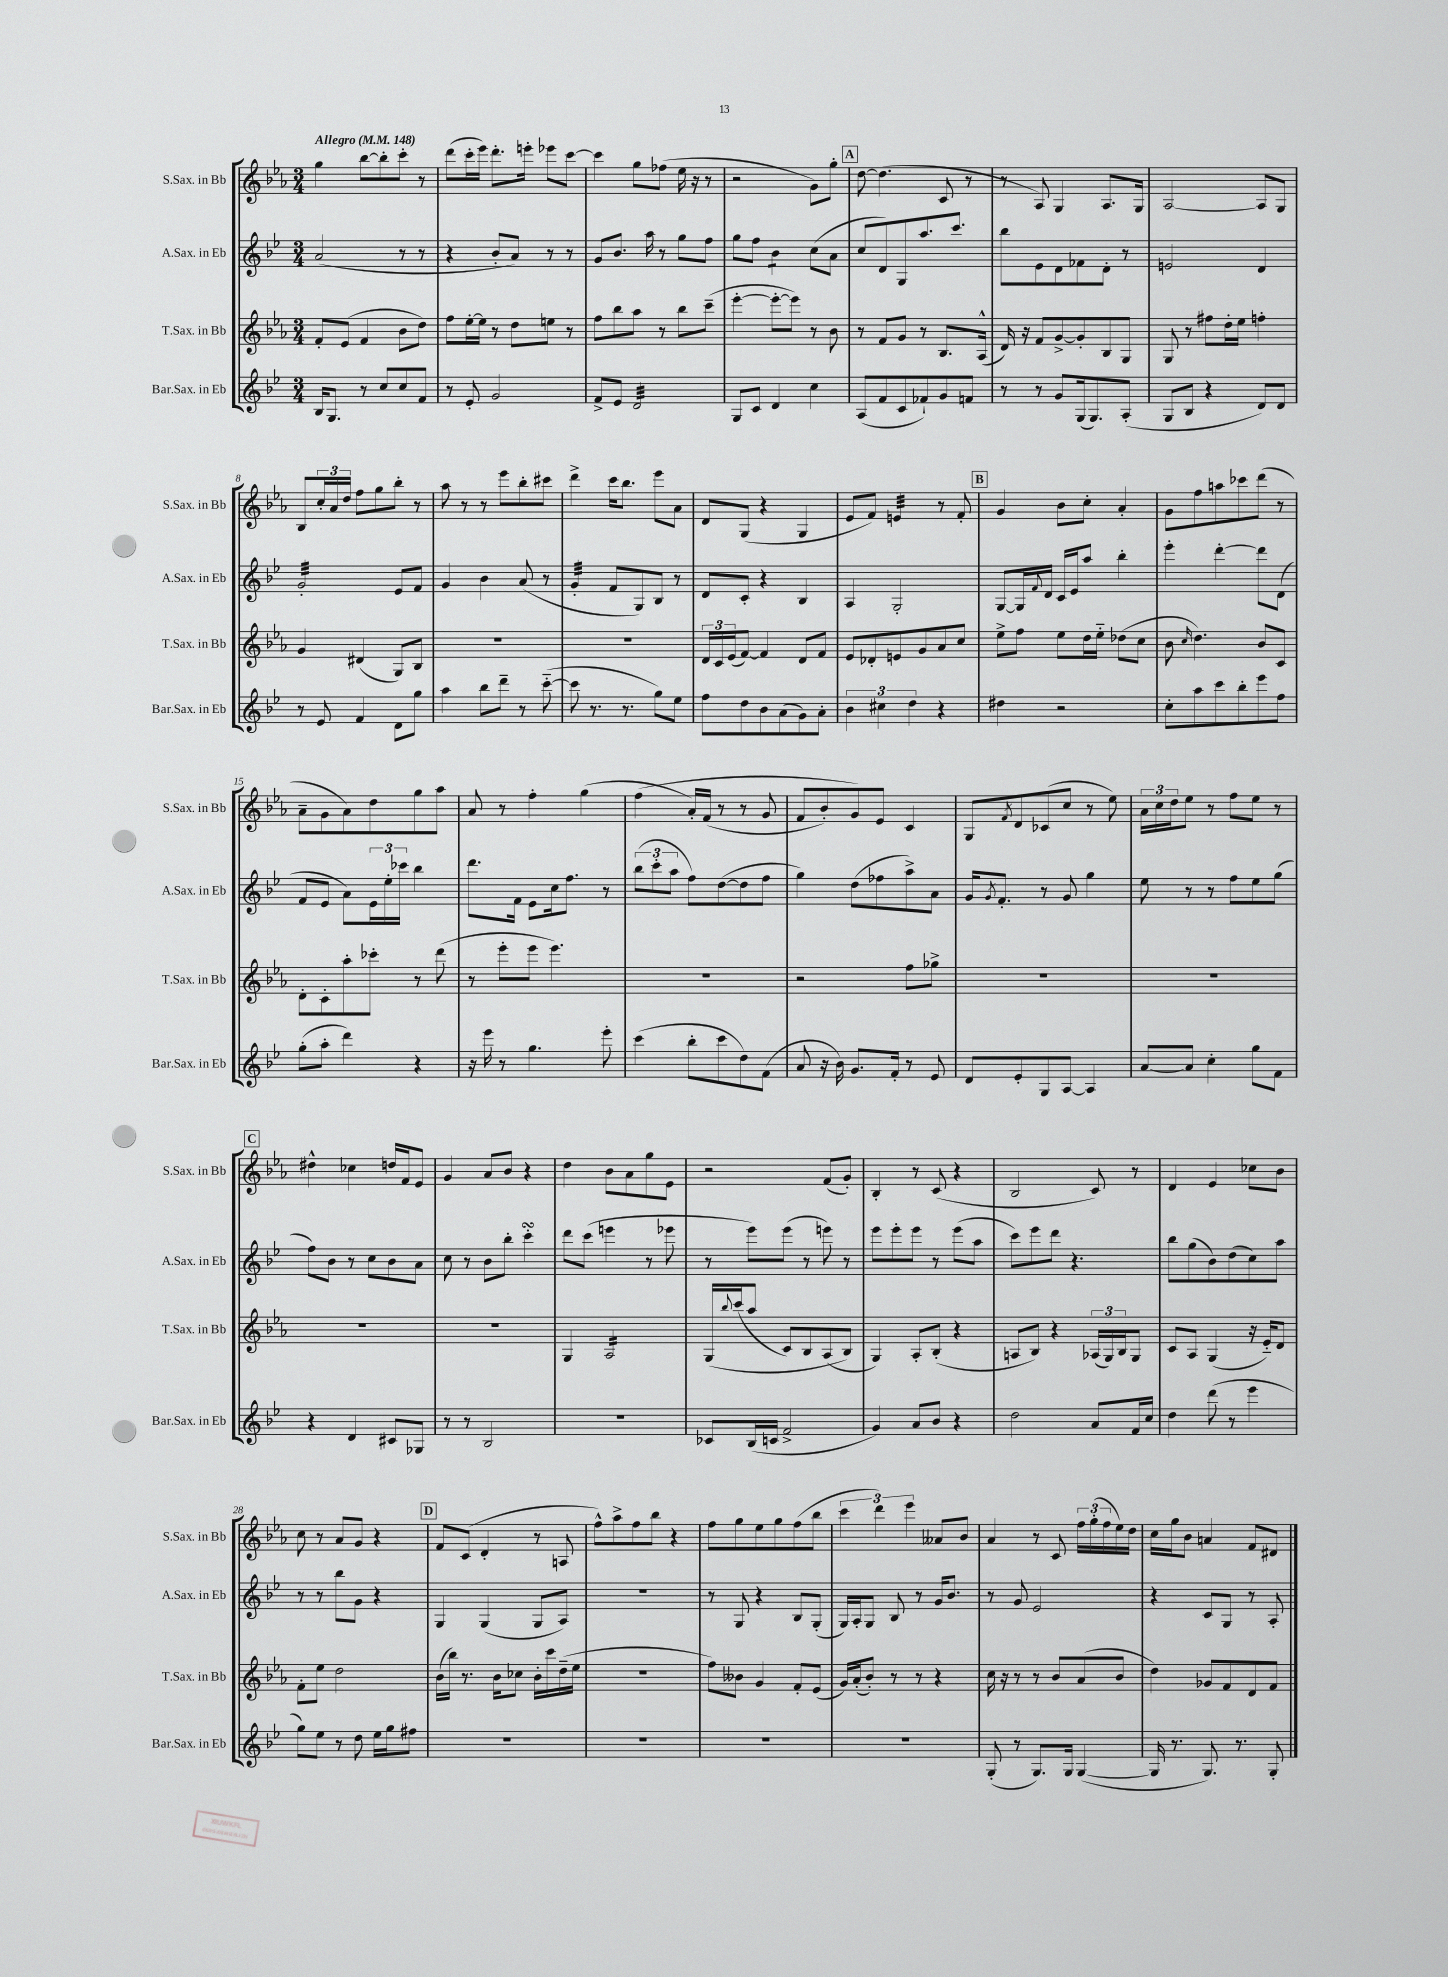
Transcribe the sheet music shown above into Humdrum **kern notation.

**kern	**kern	**kern	**kern
*staff4	*staff3	*staff2	*staff1
*clefG2	*clefG2	*clefG2	*clefG2
*k[b-e-]	*k[b-e-a-]	*k[b-e-]	*k[b-e-a-]
*M3/4	*M3/4	*M3/4	*M3/4
*MM148	*MM148	*MM148	*MM148
16B-	8f'	(2a	4gg
8.G	.	.	.
.	(8e-	.	.
8r	4f	.	[8bb-
8cc	.	.	8bb-']
8cc	8b-	8r	8ccc'
8f	8dd)	8r	8r
=	=	=	=
8r	8ff	4r	(8ddd
8e-'	[16ee-'	.	16ccc'
.	16ee-]	.	16eee-)
2g	8r	8b-'	8.ddd'
.	8dd	8a)	.
.	.	.	16eee'
.	8ee	8r	8eee-
.	8r	8r	[8ccc
=	=	=	=
8f^	8ff	8g	4ccc]
8e-	8bb-	8.b-	.
2d	8aa-	.	8gg
.	.	16aa	.
.	8r	8r	(8ff-
.	8bb-	8gg	16ee-
.	.	.	16r
.	(8ccc~	8ff	8r
=	=	=	=
8G	[4eee-'	8gg	2r
8c	.	8ff	.
4d	8eee-'_	4b-	.
.	8eee-])	.	.
4cc	8r	(8cc	8g)
.	8b-	8a	8gg'
=	=	=	=
(8A	8r	8cc	[8dd
8f	8f	8d)	(4.dd]
8c	8g	8G	.
8f-`)	8r	8.aa	.
8g	8.B-	.	8c
.	.	8.ccc	.
8f	.	.	8r
.	(16A-^^	.	.
=	=	=	=
8r	16d)	8bb-	8r
.	16r	.	.
8r	8f	8e-	8A-)
8g	[8g^	8d	4G
(16G	8g']	8f-	.
8.G)	.	.	.
.	8B-	8d'	8.A-
(8A'	8G	8r	.
.	.	.	16G
=	=	=	=
8G	8G	2e	[2A-
8B-	8r	.	.
4r	8ff#	.	.
.	16dd'	.	.
.	16ee-	.	.
8d)	4ff'	4d	8A-]
8d	.	.	8G
=	=	=	=
8r	4g	2g'	8B-
8e-	.	.	24cc'
.	.	.	24a-
.	.	.	24dd
4f	(4d#	.	8ff
.	.	.	8gg
8d	8G)	8e-	8bb-'
8gg	8B-	8f	8r
=	=	=	=
4aa	2.r	4g	8aa-
.	.	.	8r
8bb-	.	4b-	8r
8ddd~	.	.	8eee-
8r	.	(8a	8bb-'
([8ccc'~	.	8r	8ccc#
=	=	=	=
8ccc]	2.r	4g'	4ddd^
8.r	.	.	.
.	.	8f	16ccc
8.r	.	.	8.bb-
.	.	8G)	.
8gg)	.	8B-	8eee-
8ee-	.	8r	8a-
=	=	=	=
8ff	24d	8d	8d
.	24c	.	.
.	(24e-	.	.
8dd	[8f)	8c'	(8G
8b-	4f]	4r	4r
(8a	.	.	.
8g)	8d	4B-	4G
8a'	8f	.	.
=	=	=	=
6b-	8e-	4A	8e-
.	8d-'	.	8f)
6cc#	.	.	.
.	8e	2G'	4e
6dd	.	.	.
.	8g	.	.
4r	8a-	.	8r
.	8cc	.	8f'
=	=	=	=
4dd#	8ee-^	[8G	4g
.	8ff	16G]	.
.	.	8qqf	.
.	.	16d	.
2r	8ee-	16c	8b-
.	.	16e-	.
.	16dd	8aa	8cc'
.	16ee-'~	.	.
.	(8dd-	4bb-'	4a-'
.	8cc	.	.
=	=	=	=
8cc'	8b-	4eee-'	8g
.	16qqcc	.	.
8aa	4.dd)	.	8ff
8ccc	.	[4ddd'	8aa
8bb-'	.	.	8ccc-
8eee-	8b-	8ddd]	(8ddd
8ff	8c	(8d	8r
=	=	=	=
(8gg'	8d'	8f	8a-~
8aa'	8c'	8e-	8g
4ddd)	8aa-'	8a)	8a-)
.	8ccc-'	24e-	8dd
.	.	24ee-'	.
.	.	24ccc-	.
4r	8r	4bb-	8gg
.	(8ddd	.	8aa-
=	=	=	=
16r	8r	8.ddd	8a-
16eee-	.	.	.
8r	8eee-'	.	8r
.	.	16f	.
4.gg	8eee-	8e-	4ff'
.	4.eee-)	16cc	.
.	.	8.ff	.
.	.	.	(4gg
8eee-'	.	8r	.
=	=	=	=
(4ccc	2.r	(12bb-	&(4ff
.	.	12ccc'	.
.	.	12aa	.
8bb-'	.	8ff)	16a-')
.	.	.	(16f
8ccc	.	([8dd	8r
8dd)	.	8dd]	8r
(8f	.	8ff	8g
=	=	=	=
8a	2r	4gg)	8f
16r	.	.	8b-')
16b-)	.	.	.
8.g	.	(8dd	8g&)
.	.	8ff-	8e-
16f'	.	.	.
8r	8ff	8aa^)	4c
8e-	8gg-^	8a	.
=	=	=	=
8d	2.r	16g	8G
.	.	8qg	.
.	.	8.f'	.
.	.	.	8qf
8e-'	.	.	8d
8G	.	8r	(8c-
[8A	.	8g	8cc
4A]	.	4gg	8r
.	.	.	8ee-)
=	=	=	=
[8a	2.r	8ee-	24a-
.	.	.	24cc
.	.	.	24dd
8a]	.	8r	8ee-
4cc'	.	8r	8r
.	.	8ff	8ff
8gg	.	8ee-	8ee-
8f	.	(8gg	8r
=	=	=	=
4r	2.r	8ff)	4dd#^^
.	.	8b-	.
4d	.	8r	4cc-
.	.	8cc	.
8c#	.	8b-	16dd
.	.	.	16f
8G-	.	8a	8e-
=	=	=	=
8r	2.r	8cc	4g
8r	.	8r	.
2B-	.	8b-	8a-
.	.	8bb-'	8b-
.	.	4ccc'	4r
=	=	=	=
2.r	4G	8ddd	4dd
.	.	(8ccc	.
.	2A-	4eee	8b-
.	.	.	8a-
.	.	8r	8gg
.	.	8eee-	8e-
=	=	=	=
8c-	&(16G	8r	2r
.	8qqbb-	.	.
.	(16ccc	.	.
(16B-	8aa-	8eee-)	.
16c	.	.	.
2f^	8c)	(8eee-	.
.	8B-	8r	.
.	(8A-	8eee)	(8f
.	8B-&)	8r	8g')
=	=	=	=
4g)	4G)	8eee-	4B-'
.	.	8eee-'	.
8a	8A-'	8eee-	8r
8b-	(8B-'	8r	(8c
4r	4r	(8eee-	4r
.	.	8aa	.
=	=	=	=
2dd	8A	8ccc)	2B-
.	8B-)	8eee-	.
.	4r	8ddd	.
.	.	4.r	.
8a	(24A-	.	8c)
.	24G)	.	.
.	24B-	.	.
16f	8G	.	8r
16cc	.	.	.
=	=	=	=
4dd	8c	8bb-	4d
.	8A-	(8gg	.
(8ddd	(4G	8b-)	4e-
8r	.	(8dd	.
4eee-	16r	8cc)	8cc-
.	16e-'~)	.	.
.	8d	8aa	8b-
=	=	=	=
8gg)	8f'	8r	8cc
8ee-	8ee-	8r	8r
8r	2dd	8bb-	8a-
8dd	.	8g	8g
16ee-	.	4r	4r
16gg	.	.	.
8ff#	.	.	.
=	=	=	=
2.r	(16b-	4G	8f
.	16bb-)	.	.
.	8.r	.	(8c
.	.	(4G	4d'
.	16b-	.	.
.	8cc-	.	.
.	16b-'	8G	8r
.	16ccc	.	.
.	(16dd~	8A)	8A
.	16ee-	.	.
=	=	=	=
2.r	2.r	2.r	8ff^^)
.	.	.	8aa-^
.	.	.	8ff
.	.	.	8bb-
.	.	.	4r
=	=	=	=
2.r	8ff)	8r	8ff
.	8b--	8G	8gg
.	4g	4r	8ee-
.	.	.	8gg
.	8f'	8B-	(8ff
.	(8e-	(8G'	8bb-
=	=	=	=
2.r	16g)	16G)	6ccc
.	(16a-'	16A'	.
.	8b-')	8G	.
.	.	.	6ddd)
.	8r	8B-	.
.	.	.	6eee-
.	8r	8r	.
.	4r	16g	8a--
.	.	8.b-	.
.	.	.	8b-
=	=	=	=
(8G'	16cc	8r	4a-
.	16r	.	.
8r	8r	8g	.
8.G)	8r	2e-	8r
.	8b-	.	8c
16G	.	.	.
([4G	(8a-	.	24ff
.	.	.	(24gg'
.	.	.	24ff
.	8b-	.	16ee-)
.	.	.	16dd
=	=	=	=
16G]	4dd)	4r	16cc
8.r	.	.	16gg
.	.	.	8b-
8.G)	8g-	8c	4a
.	8f	8G	.
8.r	.	.	.
.	8d	8r	8f
8G'	8f	8A'	8d#
==	==	==	==
*-	*-	*-	*-
